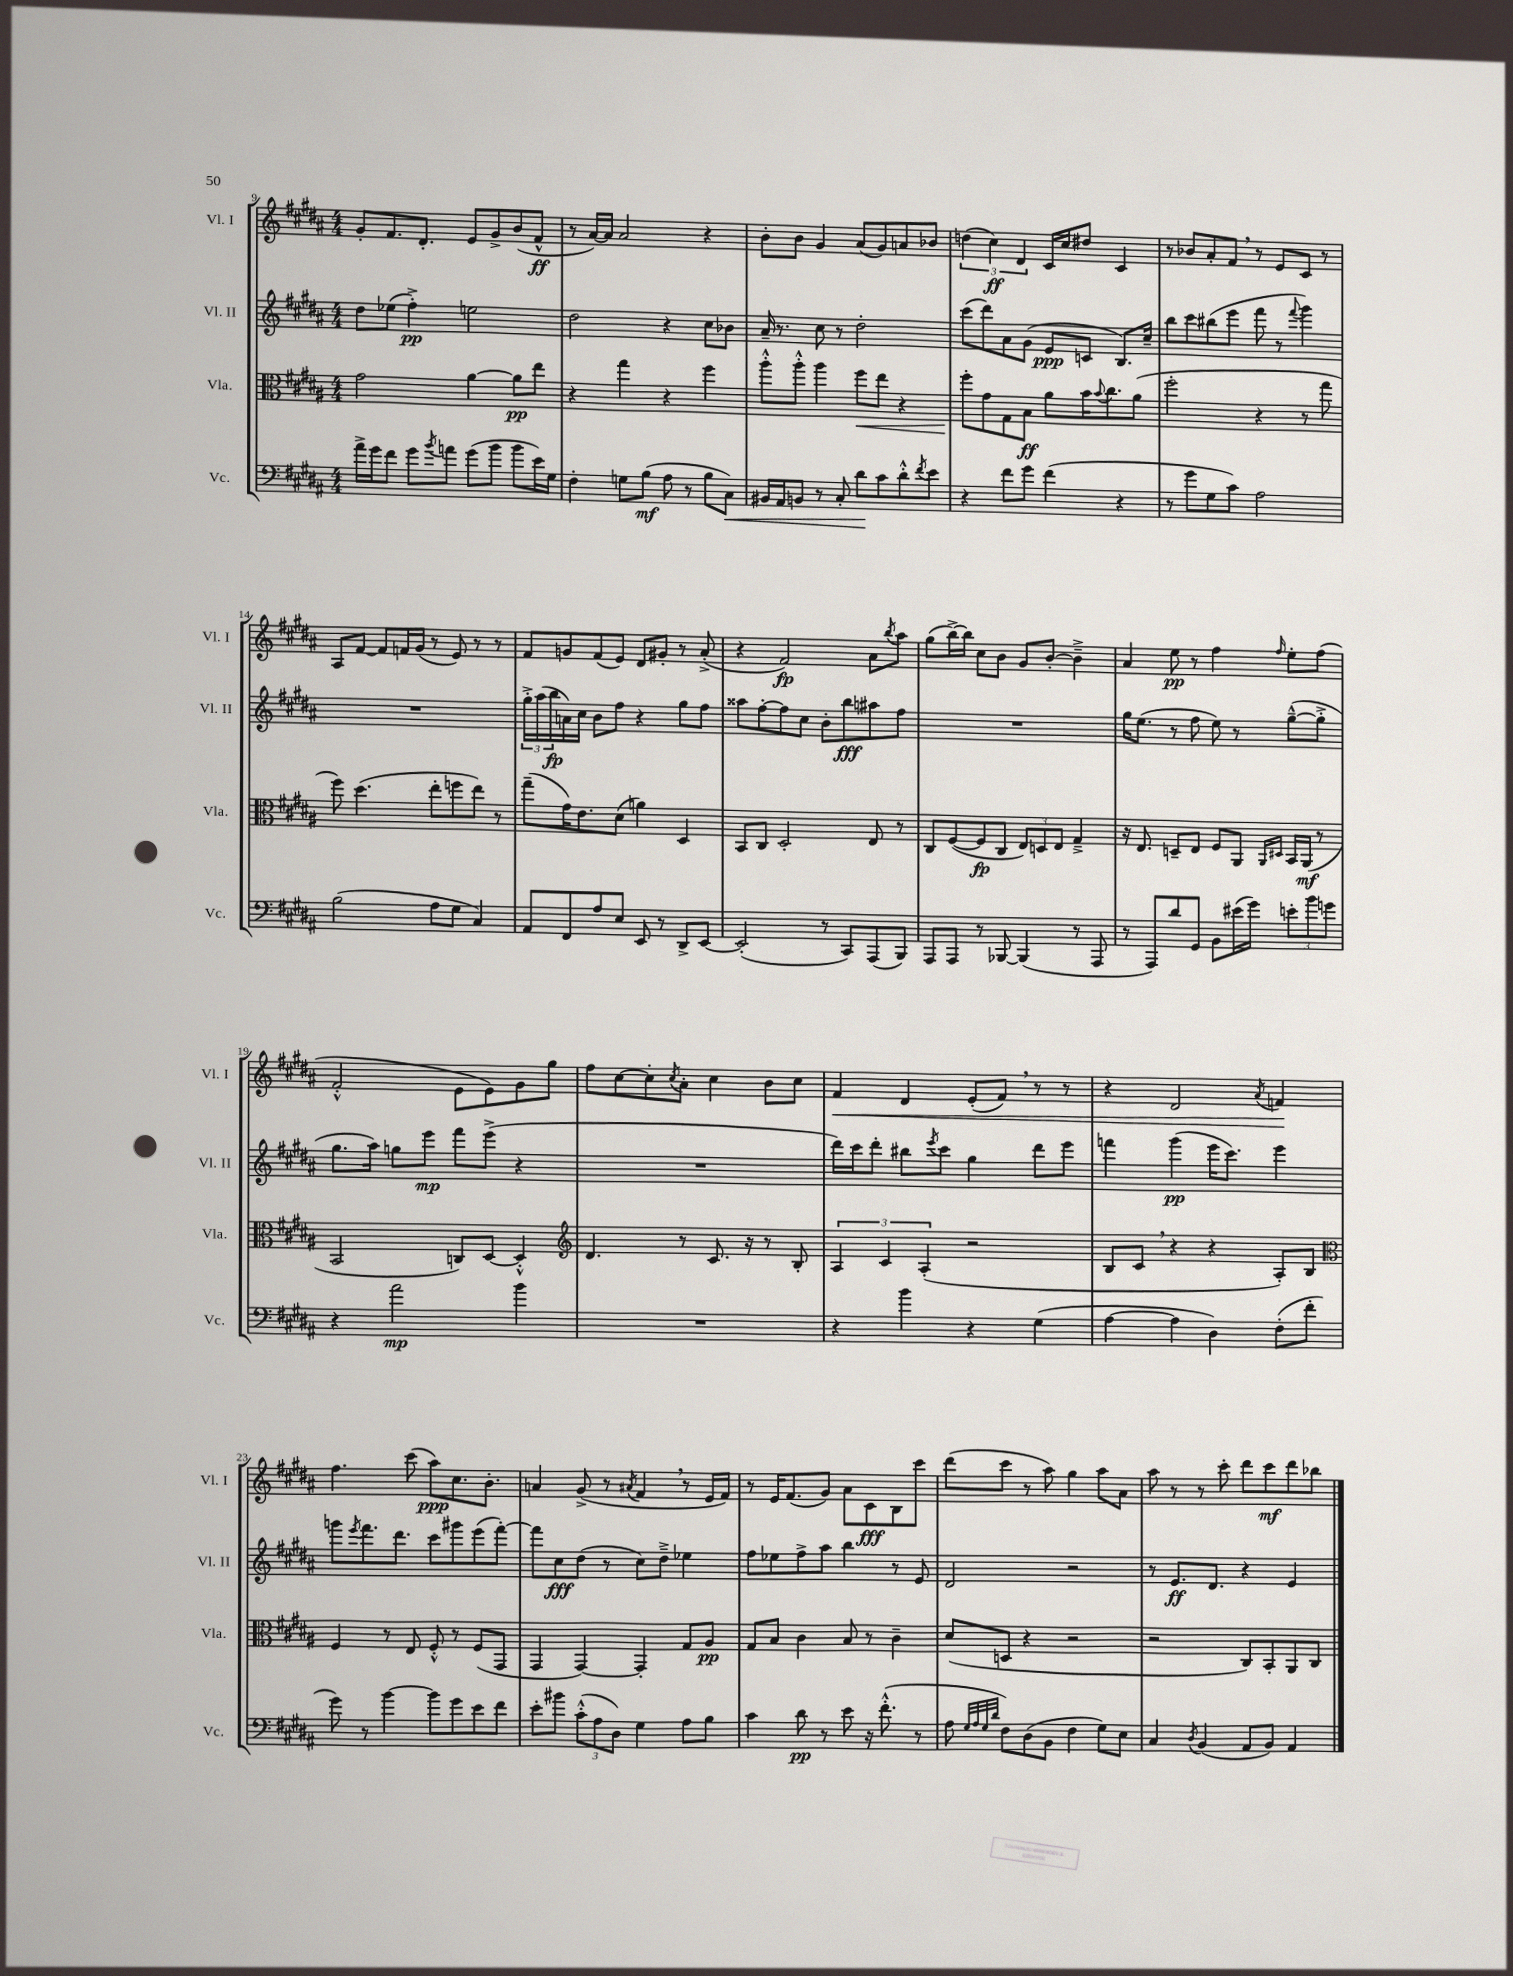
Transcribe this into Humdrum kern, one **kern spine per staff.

**kern	**dynam	**kern	**dynam	**kern	**dynam	**kern	**dynam
*part4	*part4	*part3	*part3	*part2	*part2	*part1	*part1
*staff4	*staff4	*staff3	*staff3	*staff2	*staff2	*staff1	*staff1
*I"Vc.	*	*I"Vla.	*	*I"Vl. II	*	*I"Vl. I	*
*I'Vc.	*	*I'Vla.	*	*I'Vl. II	*	*I'Vl. I	*
*clefF4	*	*clefC3	*	*clefG2	*	*clefG2	*
*k[f#c#g#d#a#]	*	*k[f#c#g#d#a#]	*	*k[f#c#g#d#a#]	*	*k[f#c#g#d#a#]	*
*M4/4	*	*M4/4	*	*M4/4	*	*M4/4	*
=9	=9	=9	=9	=9	=9	=9	=9
16a#^\LL	.	2g#\	.	8dd#\L	.	8g#'/L	.
16g#\J	.	.	.	.	.	.	.
8f#\J	.	.	.	(8ee-X\J	.	8.f#/	.
8g#\L	.	.	.	4ff#'^\)	pp	.	.
.	.	.	.	.	.	8.d#'/J	.
8qb/	.	.	.	.	.	.	.
8an\J	.	.	.	.	.	.	.
(8g#\L	.	[4a#\	.	2een\	.	8e/L	.
8b\J	.	.	.	.	.	8g#^/	.
8b\L	.	8a#\L]	pp	.	.	(8b/	.
16e\L)	.	8ee\J	.	.	.	8f#^^/J	ff
16G#\JJ	.	.	.	.	.	.	.
=10	=10	=10	=10	=10	=10	=10	=10
4F#'\	.	4r	.	2dd#\	.	8r	.
.	.	.	.	.	.	[16a#/LL)	.
.	.	.	.	.	.	16a#/JJ]	.
8Gn\L	.	4gg#\	.	.	.	2a#/	.
(8B\J	mf	.	.	.	.	.	.
8A#\	.	4r	.	4r	.	.	.
8r	.	.	.	.	.	.	.
8B\L	.	4ff#\	.	8cc#\L	.	4r	.
!	!LO:HP:b	!	!	!	!	!	!
8C#\J)	<	.	.	8b-X\J	.	.	.
=11	=11	=11	=11	=11	=11	=11	=11
16BB#X/LL	.	8aa#'^^\L	.	16a#~/	.	8b'\L	.
16AA#/J	.	.	.	8.r	.	.	.
8BBn/J	.	8aa#'^^\J	.	.	.	8b\J	.
8r	.	4aa#\	.	8cc#\	.	4g#/	.
8C#'/	.	.	.	8r	.	.	.
!	!	!	!LO:HP:b	!	!	!	!
8d#\L	.	8ff#\L	<	2dd#'\	.	(8a#/L	.
8c#\	[	8ee\J	.	.	.	8g#/)	.
8d#'^^\	.	4r	.	.	.	8an/	.
8qf#/	.	.	.	.	.	.	.
8e\J	.	.	.	.	.	8b-X/J	.
=12	=12	=12	=12	=12	=12	=12	=12
4r	.	8ff#'\L	.	(8ccc#\L	.	(6ddn\	.
.	.	8g#\	[	8ddd#\)	.	.	.
.	.	.	.	.	.	6cc#\)	ff
8f#\L	.	8G#\	.	8a#\	.	.	.
.	.	.	.	.	.	6d#/	.
8g#\J	.	8B\J	ff	(8g#\J	.	.	.
(4f#\	.	8a#\L	.	8e/L	ppp	16c#/LL	.
.	.	.	.	.	.	16cc#/J	.
.	.	16b\K	.	8cn/J	.	8dd#X/J	.
.	.	8qqb/	.	.	.	.	.
.	.	8.cc#\	.	.	.	.	.
4r	.	.	.	8.B/L)	.	4c#/	.
.	.	(8a#\J	.	.	.	.	.
.	.	.	.	16cc#~/Jk	.	.	.
=13	=13	=13	=13	=13	=13	=13	=13
8r	.	2ff#'\	.	8bb\L	.	8r	.
8g#\L	.	.	.	8ccc#\	.	8b-X/L	.
8G#\	.	.	.	(8bb#X\	.	8a#'/	.
8c#\J)	.	.	.	8eee\J	.	8f#,/J	.
2A#\	.	4r	.	8fff#\	.	8r	.
.	.	.	.	8r	.	8e/L	.
.	.	.	.	8qqfff#/	.	.	.
.	.	8r	.	4ggg#\)	.	8c#/J	.
.	.	8gg#\	.	.	.	8r	.
!!LO:LB:g=z
=14	=14	=14	=14	=14	=14	=14	=14
(2B\	.	8ff#\)	.	1r	.	8A#/L	.
.	.	(4.dd#\	.	.	.	[8f#/J	.
.	.	.	.	.	.	8f#/L]	.
.	.	.	.	.	.	16fn/L	.
.	.	.	.	.	.	(16g#/JJ	.
8A#\L	.	8ee'\L	.	.	.	8r	.
8G#\J	.	8ffn\	.	.	.	8e/)	.
4C#/)	.	8ee\J)	.	.	.	8r	.
.	.	8r	.	.	.	8r	.
=15	=15	=15	=15	=15	=15	=15	=15
8AA#/L	.	(8gg#~\L	.	24gg#'^\LL	.	8f#/L	.
.	.	.	.	(24aa#\	.	.	.
.	.	.	.	24bb\	fp	.	.
8FF#/	.	16g#\K)	.	16an\)	.	8gn/	.
.	.	8.e\	.	16cc#\JJ	.	.	.
8A#/	.	.	.	8b\L	.	(8f#/	.
8E/J	.	(8d#\J	.	8ff#\J	.	8e/J)	.
8EE/	.	4an\)	.	4r	.	8d#/L	.
8r	.	.	.	.	.	8g#X'/J	.
8DD#^/L	.	4D#/	.	8gg#\L	.	8r	.
[8EE/J	.	.	.	8ff#\J	.	(8a#'^/	.
=16	=16	=16	=16	=16	=16	=16	=16
(2EE'/]	.	8BB/L	.	8aa##X\L	.	4r	.
.	.	8C#/J	.	[8ff#'\	.	.	.
.	.	2D#'/	.	8ff#\]	.	2f#/)	fp
.	.	.	.	8cc#\J	.	.	.
8r	.	.	.	8b'\L	.	.	.
8CC#/L)	.	.	.	8bb\	fff	.	.
(8AAA#/	.	8E/	.	8aa#X\	.	8a#\L	.
.	.	.	.	.	.	8qbb/	.
8BBB/J)	.	8r	.	8ff#\J	.	8aa#\J	.
=17	=17	=17	=17	=17	=17	=17	=17
8AAA#/L	.	8C#/L	.	1r	.	(8gg#\L	.
8AAA#/J	.	([8F#/	.	.	.	[16bb^\L)	.
.	.	.	.	.	.	16bb\JJ]	.
8r	.	8F#/]	fp	.	.	8cc#\L	.
[8BBB-X/	.	8C#/J	.	.	.	8b\J	.
(4BBB-/]	.	12E/L)	.	.	.	8g#/L	.
.	.	12Dn/	.	.	.	.	.
.	.	.	.	.	.	[8b'/J	.
.	.	12E/J	.	.	.	.	.
8r	.	4G#~^/	.	.	.	4b~^\]	.
8AAA#/	.	.	.	.	.	.	.
=18	=18	=18	=18	=18	=18	=18	=18
8r	.	16r	.	16gg#\KL	.	4a#/	.
.	.	8.E/	.	(8.ee\J	.	.	.
8AAA#/L)	.	.	.	.	.	.	.
8d#/	.	8Dn~/L	.	8r	.	8ee\	pp
8GG#/J	.	8E/J	.	8ff#\	.	8r	.
8BB\L	.	8F#/L	.	8ee\)	.	4ff#\	.
(16e#X\L	.	8AA#/J	.	8r	.	.	.
16g#\JJ)	.	.	.	.	.	.	.
.	.	16qqAA#/LL	.	.	.	.	.
.	.	16qqD#X/JJ	.	.	.	16qqff#/	.
12en'\L	.	16BB/LL	.	([8gg#~^^\L	.	8ee'\L	.
.	.	(16AA#/JJ	mf	.	.	.	.
12b\	.	.	.	.	.	.	.
.	.	8r	.	8gg#'^\J]	.	(8ff#\J	.
12gn\J	.	.	.	.	.	.	.
!!LO:LB:g=z
=19	=19	=19	=19	=19	=19	=19	=19
4r	.	2BB/	.	8.gg#\L	.	2f#'^^/	.
.	.	.	.	16aa#\Jk)	.	.	.
2a#\	mp	.	.	8ggn\L	.	.	.
.	.	.	.	8eee\J	mp	.	.
.	.	8Cn/L)	.	8fff#\L	.	8e\L	.
.	.	[8D#/J	.	(8eee^\J	.	8e\)	.
4b\	.	4D#'^^/]	.	4r	.	8g#\	.
.	.	.	.	.	.	8gg#\J	.
=20	=20	=20	=20	=20	=20	=20	=20
*	*	*clefG2	*	*	*	*	*
1r	.	4.d#/	.	1r	.	8ff#\L	.
.	.	.	.	.	.	[8cc#\	.
.	.	.	.	.	.	8cc#'\]	.
.	.	.	.	.	.	8qcc#/	.
.	.	8r	.	.	.	8a#'\J	.
.	.	8.c#/	.	.	.	4cc#\	.
.	.	16r	.	.	.	.	.
.	.	8r	.	.	.	8b\L	.
.	.	8B'/	.	.	.	8cc#\J	.
=21	=21	=21	=21	=21	=21	=21	=21
!	!	!	!	!	!	!	!LO:HP:b
4r	.	6A#/	.	16ddd#\LL)	.	4f#/	<
.	.	.	.	16ccc#\J	.	.	.
.	.	.	.	8ddd#'\J	.	.	.
.	.	6c#/	.	.	.	.	.
4b\	.	.	.	8bb#X\L	.	4d#/	.
.	.	(6A#'/	.	.	.	.	.
.	.	.	.	8qeee/	.	.	.
.	.	.	.	8ccc#\J	.	.	.
4r	.	2r	.	4gg#\	.	(8e'/L	.
.	.	.	.	.	.	8f#,/J)	.
(4G#\	.	.	.	8ddd#\L	.	8r	.
.	.	.	.	8eee\J	.	8r	.
=22	=22	=22	=22	=22	=22	=22	=22
[4A#\	.	8B/L	.	4fffn\	.	4r	.
.	.	8c#,/J	.	.	.	.	.
4A#\]	.	4r	.	(4ggg#\	pp	2d#/	.
4D#\)	.	4r	.	16eee\KL	.	.	.
.	.	.	.	8.ccc#\J)	.	.	.
.	.	.	.	.	.	8qa#/	.
(8F#'\L	.	8A#'/L)	.	4eee\	.	4fn/	.
8f#'\J	.	8B/J	.	.	.	.	.
.	.	.	.	.	.	.	[
!!LO:LB:g=z
=23	=23	=23	=23	=23	=23	=23	=23
*	*	*clefC3	*	*	*	*	*
8g#\)	.	4F#/	.	8gggn\L	.	4.ff#\	.
.	.	.	.	8qeee/	.	.	.
8r	.	.	.	8.fff#\	.	.	.
[4b\	.	8r	.	.	.	.	.
.	.	.	.	8.ddd#\J	.	.	.
.	.	8E/	.	.	.	(8ccc#\	.
8b\L]	.	8F#'^^/	.	8ccc#\L	.	8aa#\L)	ppp
8g#\	.	8r	.	8ggg#X\	.	8.cc#\	.
8e\	.	(8F#/L	.	(8eee\	.	.	.
.	.	.	.	.	.	8.b'\J	.
8f#\J	.	8GG#/J	.	[8fff#'\J)	.	.	.
=24	=24	=24	=24	=24	=24	=24	=24
8e'\L	.	4GG#/	.	8fff#\L]	.	4an/	.
8b#X\J	.	.	.	8cc#\	fff	.	.
(12c#'^^\L	.	[4GG#/)	.	(8dd#\J	.	(8g#^/	.
12A#\	.	.	.	.	.	.	.
.	.	.	.	8r	.	8r	.
12D#\J)	.	.	.	.	.	.	.
.	.	.	.	.	.	8qa#X/	.
4G#\	.	4GG#'/]	.	8cc#\L)	.	4f#,/	.
.	.	.	.	8dd#~^\J	.	.	.
8A#\L	.	8G#/L	.	4ee-X\	.	8r	.
8B\J	.	8A#/J	pp	.	.	16e/LL	.
.	.	.	.	.	.	16f#/JJ)	.
=25	=25	=25	=25	=25	=25	=25	=25
4c#\	.	8G#/L	.	8ff#\L	.	8r	.
.	.	8B/J	.	8ee-X\	.	16e/KL	.
.	.	.	.	.	.	(8.f#/	.
8d#\	pp	4c#\	.	8ff#^\	.	.	.
8r	.	.	.	8aa#\J	.	8g#/J)	.
8e\	.	8B/	.	4bb\	.	8a#\L	.
16r	.	8r	.	.	.	8c#\	fff
(8.f#'^^\	.	.	.	.	.	.	.
.	.	4c#~\	.	8r	.	8B\	.
8r	.	.	.	8e/	.	8ccc#\J	.
=26	=26	=26	=26	=26	=26	=26	=26
8A#\	.	(8d#/L	.	2d#/	.	(8ddd#\L	.
32qqG#/LLL	.	.	.	.	.	.	.
32qqA#/	.	.	.	.	.	.	.
32qqG#/	.	.	.	.	.	.	.
32qqd#/JJJ	.	.	.	.	.	.	.
8F#\L)	.	8Dn/J	.	.	.	8ccc#\J	.
(8D#\	.	4r	.	.	.	8r	.
8BB\J	.	.	.	.	.	8aa#\)	.
4F#\	.	2r	.	2r	.	4gg#\	.
8G#\L)	.	.	.	.	.	8aa#\L	.
8E\J	.	.	.	.	.	8a#\J	.
=27	=27	=27	=27	=27	=27	=27	=27
4C#/	.	2r	.	8r	.	8aa#\	.
.	.	.	.	8.e/L	ff	8r	.
8qD#/	.	.	.	.	.	.	.
(4BB/	.	.	.	.	.	8r	.
.	.	.	.	8.d#/J	.	.	.
.	.	.	.	.	.	8ccc#'\	.
8AA#/L	.	8C#/L)	.	4r	.	8ddd#\L	.
8BB/J)	.	8BB'/	.	.	.	8ccc#\	mf
4AA#/	.	8AA#/	.	4e/	.	8ddd#\	.
.	.	8C#/J	.	.	.	8bb-X\J	.
==	==	==	==	==	==	==	==
*-	*-	*-	*-	*-	*-	*-	*-
